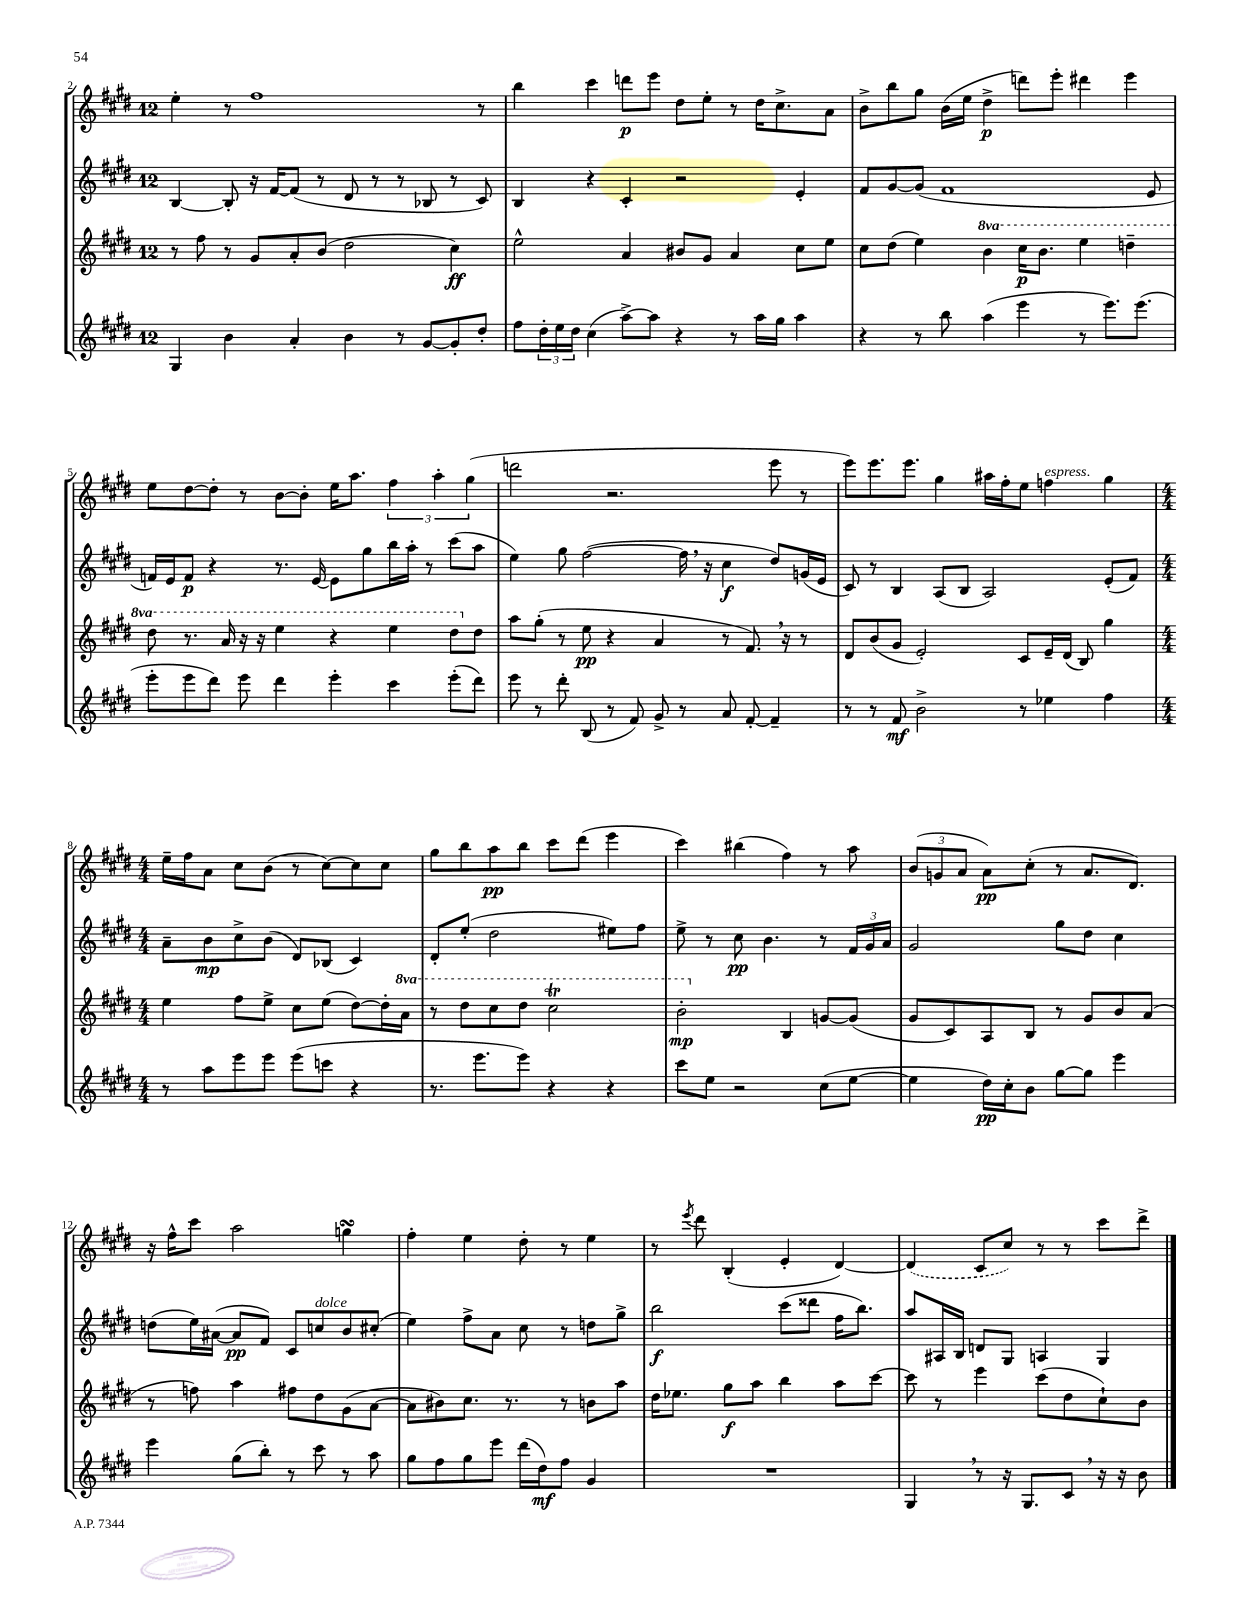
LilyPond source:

<<
\new StaffGroup <<
\new Staff = "s0" {
    \clef treble \key e \major \once \override Staff.TimeSignature.style = #'single-digit \time 12/8
    e''4-. r8 fis''1 r8 |
    b''4 cis'''4 d'''8\p e'''8 dis''8 e''8-. r8 dis''16 cis''8.-> a'8 |
    b'8-> b''8 gis''8 b'16( e''16 dis''4->\p d'''8) e'''8-. dis'''4 e'''4 |
    e''8 dis''8~ dis''8-. r8 b'8~ b'8-. e''16 a''8. \tuplet 3/2 { fis''4 a''4-. gis''4( } |
    d'''2 r2. e'''8 r8 |
    e'''8) e'''8. e'''8. gis''4 ais''16 fis''16-. e''8 f''4^\markup { \italic "espress." } gis''4 |
    \numericTimeSignature \time 4/4 e''16-- fis''16 a'8 cis''8 b'8( r8 cis''8~) cis''8 cis''8 |
    gis''8 b''8 a''8\pp b''8 cis'''8 dis'''8( e'''4 |
    cis'''4) bis''4( fis''4) r8 a''8 |
    \tuplet 3/2 { b'8( g'8 a'8 } a'8\pp) cis''8-.( r8 a'8. dis'8.) |
    r16 fis''16-^ cis'''8 a''2 g''4\turn |
    fis''4-. e''4 dis''8-. r8 e''4 |
    r8 \acciaccatura { e'''8 } dis'''8 b4-.( e'4-. dis'4~) |
    \once \slurDashed dis'4( cis'8 cis''8) r8 r8 cis'''8 dis'''8-> \bar "|." |
}
\new Staff = "s1" {
    \clef treble \key e \major \once \override Staff.TimeSignature.style = #'single-digit \time 12/8
    b4~ b8-. r16 fis'16~ fis'8( r8 dis'8 r8 r8 bes8 r8 cis'8) |
    b4 r4 cis'4-. r2 e'4-. |
    fis'8 gis'8~ gis'8( fis'1 e'8 |
    f'16) e'16 f'8\p r4 r8. e'16~ e'8 gis''8 b''16 a''16-. r8 cis'''8( a''8 |
    e''4) gis''8 fis''2~( fis''16 \breathe r16 cis''4\f dis''8) g'16( e'16 |
    cis'8) r8 b4 a8( b8 a2) e'8-.( fis'8) |
    \numericTimeSignature \time 4/4 a'8-- b'8\mp cis''8-> b'8( dis'8) bes8( cis'4) |
    dis'8-. e''8-.( dis''2 eis''8) fis''8 |
    e''8-> r8 cis''8\pp b'4. r8 \tuplet 3/2 { fis'16 gis'16 a'16 } |
    gis'2 gis''8 dis''8 cis''4 |
    d''8( e''16) ais'16~( ais'8\pp fis'8) cis'8 c''8^\markup { \italic "dolce" } b'8 cis''8-.( |
    e''4) fis''8-> a'8 cis''8 r8 d''8 gis''8-> |
    b''2\f cis'''8( disis'''8 fis''16 b''8.) |
    a''8 ais16 b16 d'8 gis8 a4 gis4 \bar "|." |
}
\new Staff = "s2" {
    \clef treble \key e \major \once \override Staff.TimeSignature.style = #'single-digit \time 12/8 \set Staff.ottavationMarkups = #ottavation-simple-ordinals
    r8 fis''8 r8 gis'8 a'8-. b'8( dis''2 cis''4\ff) |
    e''2-^ a'4 bis'8 gis'8 a'4 cis''8 e''8 |
    cis''8 dis''8( e''4) \ottava #1 b''4 cis'''16\p b''8. e'''4 d'''4-- |
    dis'''8 r8. a''16 r16 r16 e'''4 r4 e'''4 dis'''8 \ottava #0 dis''8 |
    a''8 gis''8-.( r8 e''8\pp r4 a'4 r8 fis'8.) \breathe r16 r8 |
    dis'8 b'8( gis'8 e'2-.) cis'8 e'16-- dis'16( b8) gis''4 |
    \numericTimeSignature \time 4/4 e''4 fis''8 e''8-> cis''8 e''8( dis''8~) dis''16-. \ottava #1 a''16 |
    r8 dis'''8 cis'''8 dis'''8 cis'''2\trill |
    b''2-.\mp \ottava #0 b4 g'8~ g'8( |
    gis'8 cis'8) a8 b8 r8 gis'8 b'8 a'8( |
    r8 f''8) a''4 fis''8 dis''8 gis'8( a'8~ |
    a'8 bis'8) cis''8. r8. r8 b'8 a''8 |
    dis''16 ees''8. gis''8\f a''8 b''4 a''8 cis'''8~ |
    cis'''8 r8 e'''4 cis'''8( dis''8 cis''8-!) b'8 \bar "|." |
}
\new Staff = "s3" {
    \clef treble \key e \major \once \override Staff.TimeSignature.style = #'single-digit \time 12/8
    gis4 b'4 a'4-. b'4 r8 gis'8~ gis'8-. dis''8-. |
    fis''8 \tuplet 3/2 { dis''16-. e''16 dis''16 } cis''4( a''8~->) a''8 r4 r8 a''16 gis''16 a''4 |
    r4 r8 b''8 a''4( e'''4 r8 e'''8.) e'''8.( |
    e'''8-. e'''8 dis'''8) e'''8 dis'''4 e'''4-. cis'''4 e'''8-.( dis'''8) |
    e'''8 r8 dis'''8-. b8( r8 fis'8) gis'8-> r8 a'8 fis'8~-. fis'4-- |
    r8 r8 fis'8\mf b'2-> r8 ees''4 fis''4 |
    \numericTimeSignature \time 4/4 r8 a''8 e'''8 e'''8 e'''8( c'''8 r4 |
    r8. e'''8. e'''8) r4 r4 |
    cis'''8 e''8 r2 cis''8( e''8~ |
    e''4 dis''16\pp) cis''16-. b'8 gis''8~ gis''8 e'''4 |
    e'''4 gis''8( b''8-.) r8 cis'''8 r8 a''8 |
    gis''8 fis''8 gis''8 e'''8 dis'''16( dis''16\mf) fis''8 gis'4 |
    R1 |
    gis4 \breathe r8 r16 gis8. cis'8 \breathe r16 r16 b'8 \bar "|." |
}
>>
>>
\layout { \context { \Score currentBarNumber = #2 } }
